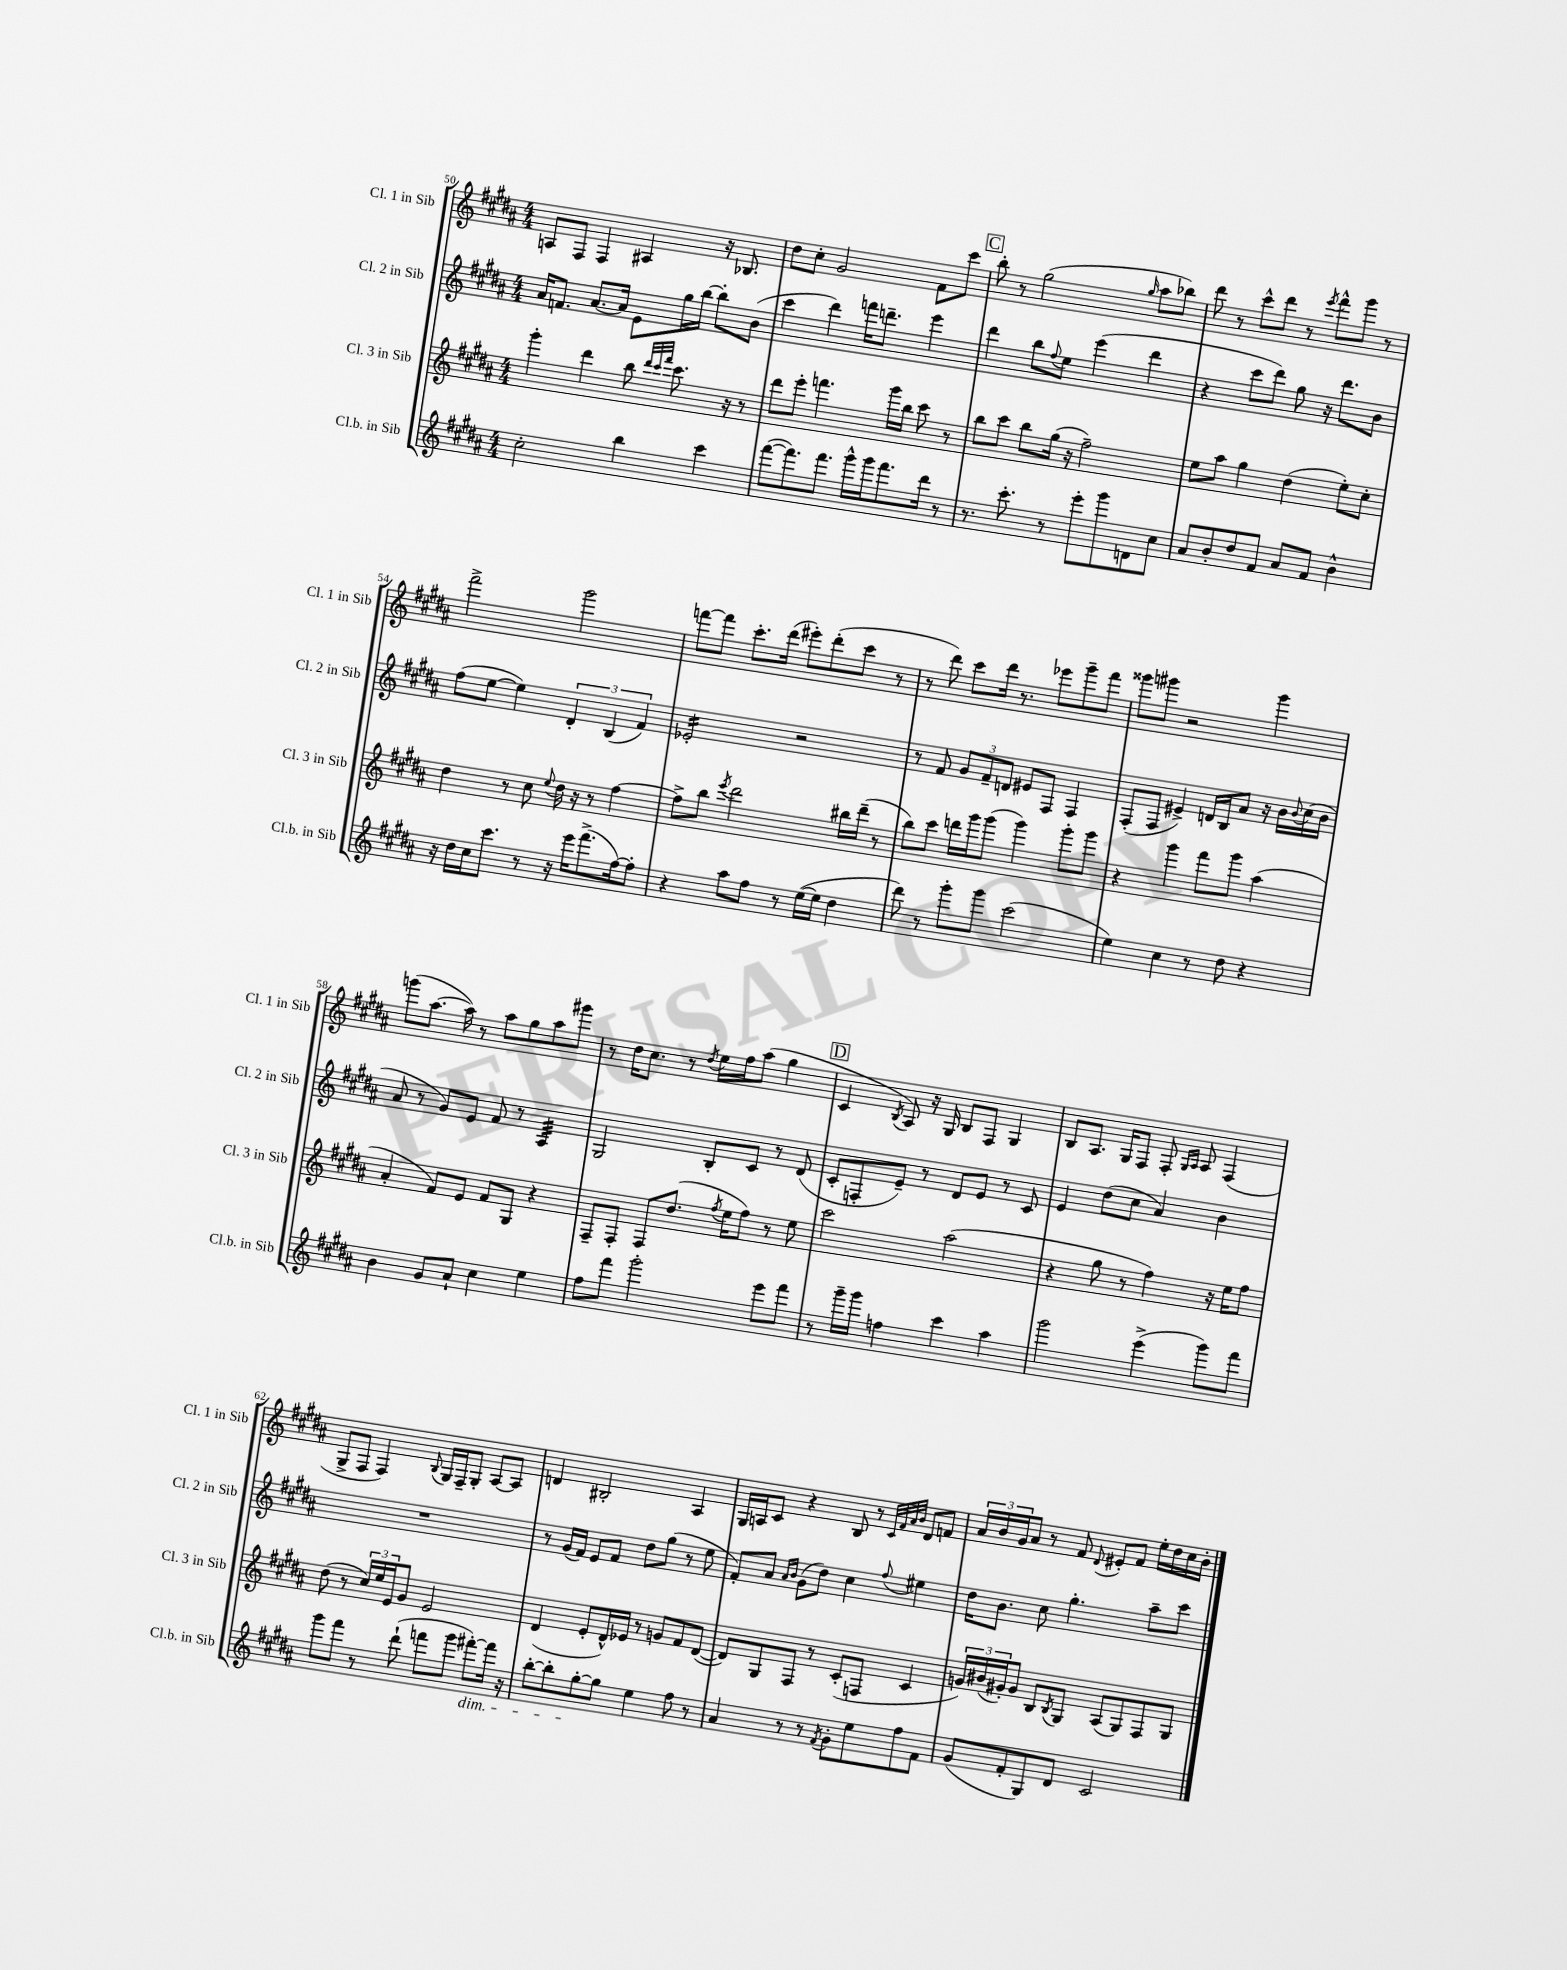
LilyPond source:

<<
\new StaffGroup <<
\new Staff = "s0" \with { instrumentName = "Cl. 1 in Sib" shortInstrumentName = "Cl. 1 in Sib" } {
    \clef treble \key b \major \numericTimeSignature \time 4/4
    a8 fis8 fis4 ais4 r16 bes8. |
    dis''8 cis''8-. gis'2 fis'8 cis'''8 |
    \mark \markup { \box "C" } b''8-. r8 gis''2( \grace { gis''16 } ais''8 bes''8) |
    dis'''8 r8 cis'''8-^ dis'''8 r8 \acciaccatura { e'''8 } fis'''8-^ gis'''8 r8 |
    fis'''2-> gis'''2 |
    f'''8~ f'''8 cis'''8.-. dis'''16( eis'''8-.) dis'''8-.( cis'''8 r8 |
    r8 dis'''8) cis'''8 dis'''16 r8. ees'''8 gis'''8-- fis'''8 |
    gisis'''8 gis'''8 r2 gis'''4 |
    g'''8( ais''8.~ ais''16) r8 ais''8 gis''8 ais''8 gis'''8 |
    r8 dis''16 cis''8. r8 \acciaccatura { dis''8 } e''16 fis''16 ais''8( gis''4 |
    \mark \markup { \box "D" } cis'4 \acciaccatura { b8 } ais8) r16 gis16 b8 fis8 gis4 |
    b8 ais8. gis16 fis8 fis8-. \grace { gis16 ais16 } ais8 fis4( |
    gis8-> fis8 fis4) \appoggiatura { b8 } gis16 fis16-- gis8-. ais8~ ais8 |
    d'4 bis2-. ais4 |
    gis16 a16 cis'8 r4 b8 r8 \grace { cis'32 fis'32 ais'32 b'32 } dis'8 f'8 |
    \tuplet 3/2 { ais'16 b'16 gis'16 } ais'8 r8 fis'8 \appoggiatura { dis'8 } eis'8-. fis'8 e''16-. dis''16 cis''16 b'16-. \bar "|." |
}
\new Staff = "s1" \with { instrumentName = "Cl. 2 in Sib" shortInstrumentName = "Cl. 2 in Sib" } {
    \clef treble \key b \major \numericTimeSignature \time 4/4
    ais'16 f'8. ais'8.~ ais'16 e'8 gis''16 b''16~ b''8-. b'8( |
    cis'''4 dis'''4) f'''16 d'''8.-- e'''4 |
    \mark \markup { \box "C" } dis'''4 b''8 \appoggiatura { fis''8 } e''8 e'''4( dis'''4 |
    r4 cis'''8 dis'''8) gis''8 r16 dis'''8. b'8 |
    fis''8( e''8~ e''4) \tuplet 3/2 { dis'4-. b4( fis'4) } |
    ees'2:16-. r2 |
    r8 fis'8 \tuplet 3/2 { gis'8 fis'8-- d'8 } eis'8 fis8 fis4 |
    fis8-.( fis8 eis'4->) d'16 b16 ais'8 r16 b'16 \appoggiatura { b'8 } cis''16( b'16 |
    ais'8 r8 gis'8) e'8 fis'8 r8 ais4:32 |
    gis2 b8-. cis'8 r8 dis'8( |
    \mark \markup { \box "D" } cis'8-. f8-. e'8--) r8 dis'8 e'8 r8 cis'8 |
    e'4 dis''8( cis''8 ais'4) b'4 |
    R1 |
    r8 gis'16( fis'16) e'8 fis'8 dis''8 gis''8( r8 e''8 |
    fis'8-.) ais'8 \grace { ais'16 b'16 } gis'8( dis''8) cis''4 \appoggiatura { fis''8 } eis''4 |
    dis''16 b'8. cis''8 gis''4.-. ais''8-- cis'''8 \bar "|." |
}
\new Staff = "s2" \with { instrumentName = "Cl. 3 in Sib" shortInstrumentName = "Cl. 3 in Sib" } {
    \clef treble \key b \major \numericTimeSignature \time 4/4
    gis'''4-. dis'''4 b''8 \grace { dis'''32 cis'''32 fis'''32 } cis'''8. r16 r8 |
    dis'''8 e'''8-. f'''4. gis'''16 b''16 cis'''8 r8 |
    \mark \markup { \box "C" } b''8 cis'''8 b''8 gis''16( r16 fis''2--) |
    e''8 ais''8 gis''4 dis''4( e''8-.) cis''8-. |
    dis''4 r8 cis''8 \appoggiatura { e''8 } dis''16 r16 r8 fis''4~ |
    fis''8-> b''8 \acciaccatura { e'''8 } dis'''2 bis''16 dis'''16--( r8 |
    b''8) cis'''8 d'''16 gis'''16 gis'''8( gis'''4) gis'''8-. gis'''8 |
    r4 gis'''4 fis'''8 gis'''8 ais''4( |
    ais'4-. fis'8) e'8 fis'8 gis8 r4 |
    fis8-- fis8-. fis8 dis''8.( \acciaccatura { fis''8 } e''16 fis''8) r8 e''8 |
    \mark \markup { \box "D" } cis'''2 ais''2( |
    r4 gis''8 r8 fis''4) r16 e''16 fis''8 |
    dis''8( r8 \tuplet 3/2 { cis''16) e''16 e'16 } gis'8 e'2 |
    dis'4( e'8-. dis'16-^) ees'16 r8 g'8 fis'8 dis'8~( |
    dis'8) gis8 fis8 r8 cis'8-.( f8 cis'4 |
    \tuplet 3/2 { g'16) bis'16( gis'16-.) } gis'8 b8 \acciaccatura { b8 } gis8 ais8( gis8) fis8 gis8 \bar "|." |
}
\new Staff = "s3" \with { instrumentName = "Cl.b. in Sib" shortInstrumentName = "Cl.b. in Sib" } {
    \clef treble \key b \major \numericTimeSignature \time 4/4
    cis''2-. b''4 cis'''4 |
    fis'''8~( fis'''8.) fis'''8. gis'''16-^ gis'''16 fis'''8. dis'''16 r8 |
    \mark \markup { \box "C" } r8. cis'''8.-. r8 e'''8-. gis'''8 d'8 cis''8 |
    ais'8 b'8-. dis''8 fis'8 ais'8 fis'8 b'4-^ |
    r16 dis''16 cis''16 cis'''8. r8 r16 e'''16 fis'''8.->( fis''16~) fis''8-. |
    r4 ais''8 fis''8 r8 e''16~( e''16 dis''4 |
    dis'''8) r8 gis'''8-. gis'''8 cis'''2( |
    e''4) cis''4 r8 dis''8 r4 |
    b'4 gis'8 ais'8-! cis''4 e''4 |
    fis''8 fis'''8 gis'''2-. e'''8 fis'''8 |
    \mark \markup { \box "D" } r8 gis'''16-- gis'''16 f''4 cis'''4 ais''4 |
    gis'''2 e'''4->( gis'''8) fis'''8 |
    gis'''8 fis'''8 r8 dis'''8-!( f'''8 gis'''8 fis'''8~-.\dim) fis'''16 r16 |
    b''8~-. b''8-. gis''8~-.\! gis''8 e''4 fis''8 r8 |
    ais'4 r8 r8 \acciaccatura { fis'8 } gis'8-. e''8 fis''8 fis'8 |
    gis'8( fis'8-. gis8) dis'8 cis'2 \bar "|." |
}
>>
>>
\layout { \context { \Score currentBarNumber = #50 } }
